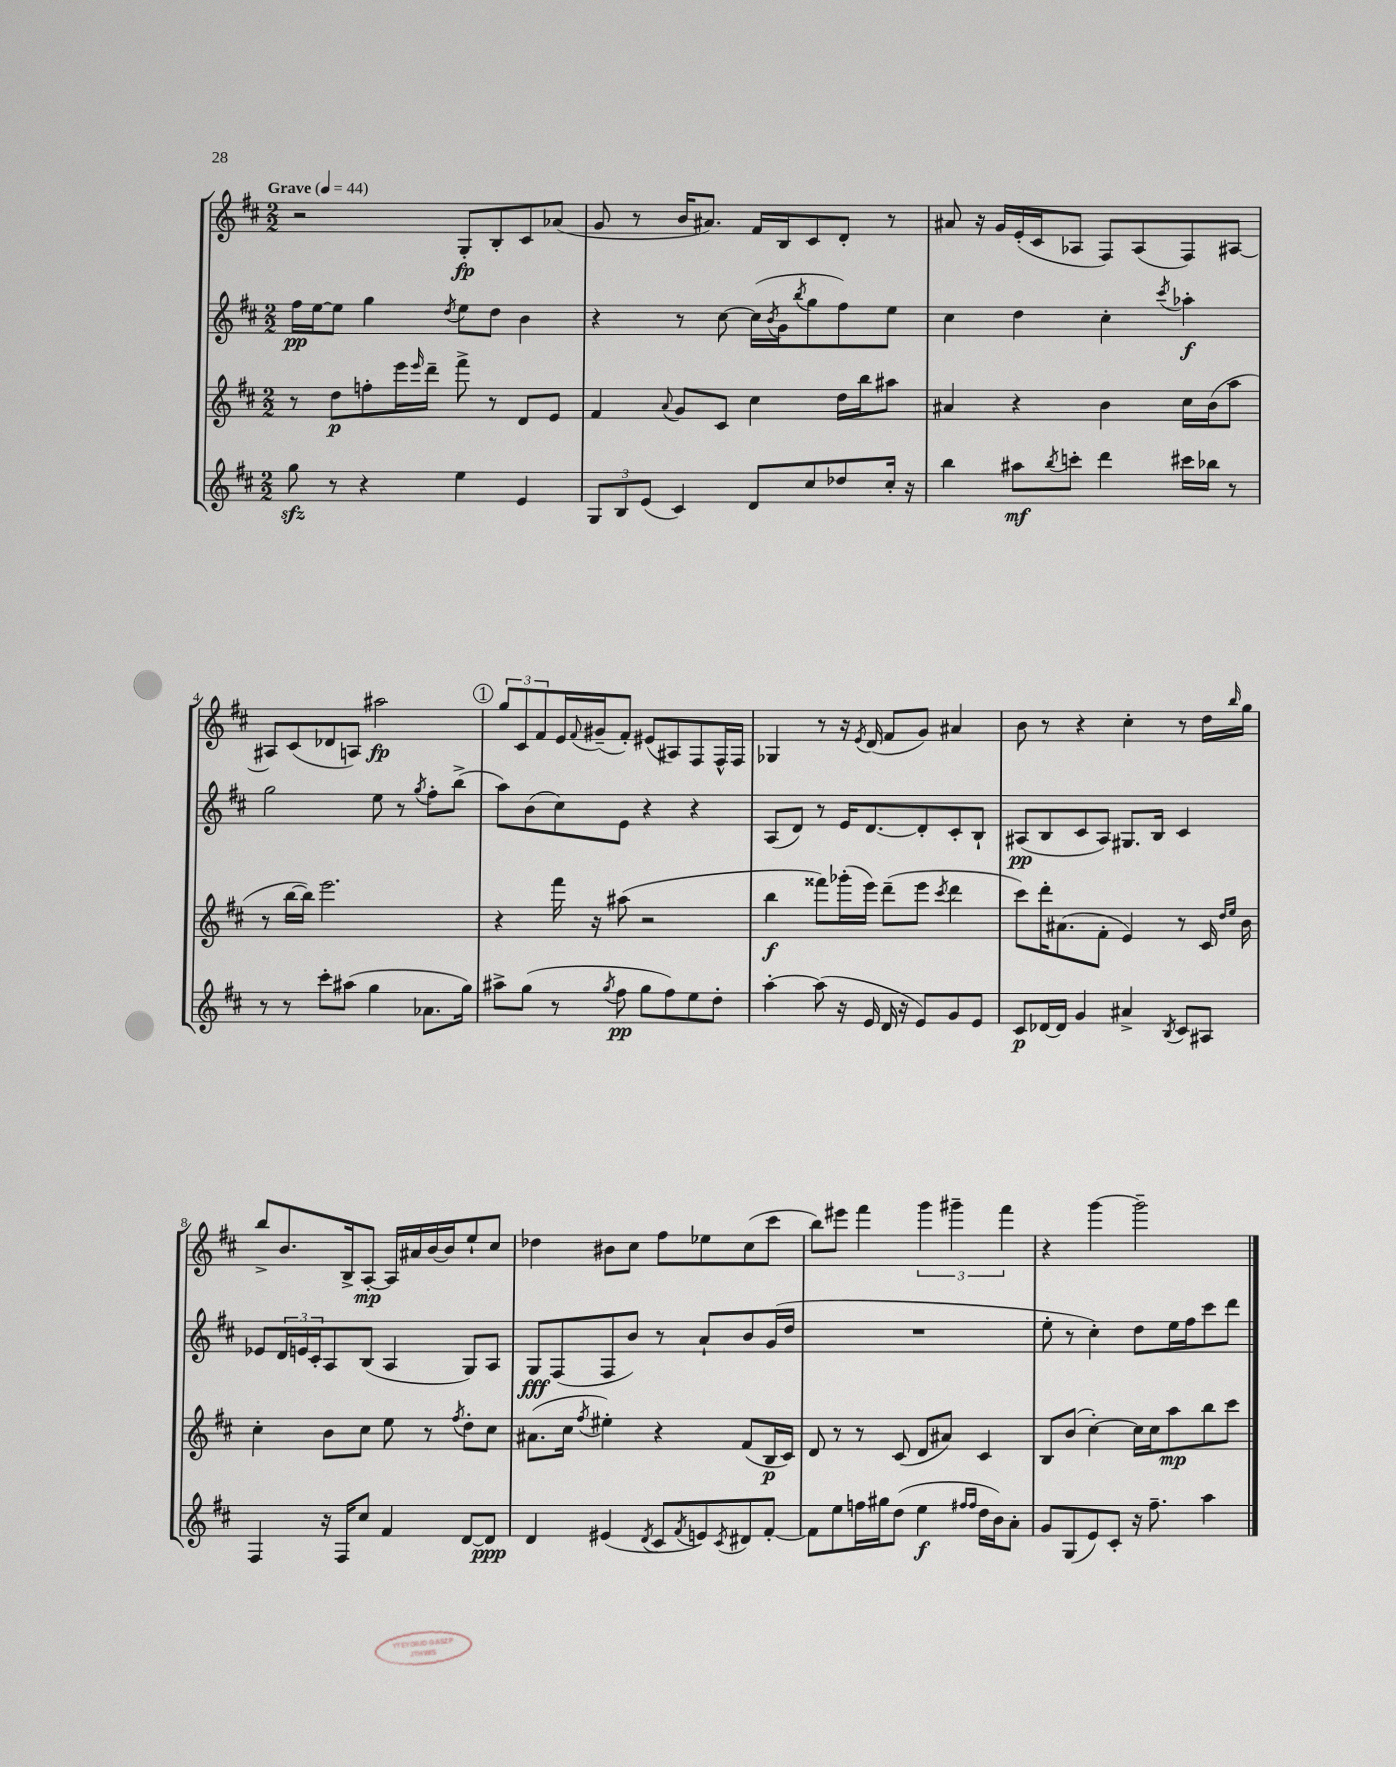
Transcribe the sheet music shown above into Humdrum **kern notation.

**kern	**kern	**kern	**kern
*staff4	*staff3	*staff2	*staff1
*clefG2	*clefG2	*clefG2	*clefG2
*k[f#c#]	*k[f#c#]	*k[f#c#]	*k[f#c#]
*M2/2	*M2/2	*M2/2	*M2/2
*MM44	*MM44	*MM44	*MM44
8gg\	8r	16ff#\LL	2r
.	.	[16ee\J	.
8r	8dd\L	8ee\]J	.
4r	8ff'\	4gg\	.
.	16eee\L	.	.
.	16qqeee/	.	.
.	16ddd~\JJ	.	.
.	.	8qdd/	.
4ee\	8fff#^\	8ee\L	8G'/L
.	8r	8dd\J	8B'/
4e/	8d/L	4b\	8c#/
.	8e/J	.	(8a-/J
=	=	=	=
12G/L	4f#/	4r	8g/
12B/	.	.	.
.	.	.	8r
(12e/J	.	.	.
.	8qqa/	.	.
4c#/)	8g/L	8r	16b/LK
.	.	.	8.a#/J)
.	8c#/J	[8cc#\	.
8d/L	4cc#\	(16cc#\]LL	16f#/LL
.	.	8qb/	.
.	.	16g\J	16B/J
.	.	8qbb/	.
8cc#/	.	8gg\	8c#/
8dd-/	16dd\LL	8ff#\)	8d'/J
.	16bb\J	.	.
16cc#'/Jk	8aa#\J	8ee\J	8r
16r	.	.	.
=	=	=	=
4bb\	4a#/	4cc#\	8a#/
.	.	.	16r
.	.	.	16g/LL
8aa#\L	4r	4dd\	(16e'/
.	.	.	16c#/J
8qbb/	.	.	.
8ccc'\J	.	.	8A-/J
4ddd\	4b\	4cc#'\	8F#/L)
.	.	.	(8A-/
.	.	8qccc#/	.
16ccc#\LL	16cc#\LL	4aa-'\	8F#/)
16bb-\JJ	(16b\J	.	.
8r	8aa\J	.	[8A#/J
=	=	=	=
8r	8r	2gg\	8A#/]L
8r	[16bb\LL	.	(8c#/
.	16bb\]JJ)	.	.
8ccc#'\L	2.eee\	.	8d-/
(8aa#\J	.	.	8A/J)
4gg\	.	8ee\	2aa#\
.	.	8r	.
.	.	8qgg/	.
8.a-\L	.	8ff#'\L	.
.	.	(8bb^\J	.
16gg\Jk)	.	.	.
=	=	=	=
8aa#^\L	4r	8aa\L)	12gg/L
.	.	.	12c#/
(8gg\J	.	(8b\	.
.	.	.	12f#/
8r	16fff#\	8cc#\)	16e/L
.	.	.	8qqf#/
.	16r	.	(16g#~/J
8qgg/	.	.	.
8ff#\	(8aa#\	8e\J	8f#'/J)
8gg\L	2r	4r	(8e#/L
8ff#\)	.	.	8A#/)
8ee\	.	4r	8F#/
8dd'\J	.	.	16F#^^/L
.	.	.	16F#/JJ
=	=	=	=
[4aa'\	4bb\	(8A/L	4G-/
.	.	8d/J)	.
(8aa\]	8fff##\L)	8r	8r
16r	(16ggg-'\L	16e/LK	16r
.	.	.	8qe/
16e/	16eee\JJ)	[8.d/	(16d/
16d/	(8ddd~\L	.	8f#/L
16r	.	.	.
8e/L)	8eee\J	8d'/]	8g/J)
.	8qccc#/	.	.
8g/	4ddd\	8c#'/	4a#/
8e/J	.	8B`/J	.
=	=	=	=
8c#/L	8ccc#\L)	(8A#/L	8b\
[16d-/L	16ddd'\K	8B/	8r
16d-/]JJ	(8.a#\	.	.
4g/	.	8c#/	4r
.	8f#'\J	8A#/J)	.
4a#^/	4e/)	8.G#/L	4cc#'\
.	.	16B/Jk	.
8qB/	.	.	.
8c#/L	8r	4c#/	8r
8A#/J	16c#/	.	16dd\LL
.	16qqdd/LL	.	.
.	16qqee/JJ	.	16qqbb/
.	16b\	.	16gg\JJ
=	=	=	=
4F#/	4cc#'\	8e-/L	8bb^/L
.	.	24d/L	8.b/
.	.	24e/	.
.	.	24c#'/J	.
16r	8b\L	8A/	.
16F#/LK	.	.	16B^/k
8cc#/J	8cc#\J	(8B/J	[8A'/J
4f#/	8ee\	4A/	16A/]LL
.	.	.	16a#/
.	8r	.	[16b/
.	.	.	16b/]J
.	8qff#/	.	.
[8d/L	8dd'\L	8G/L)	8ee`/
8d/]J	8cc#\J	8A/J	8cc#/J
=	=	=	=
4d/	(8.a#\L	8G/L	4dd-\
.	.	(8F#/	.
.	16cc#\Jk	.	.
.	8qff#/	.	.
(4e#/	4ee#'\)	8F#/	8b#\L
.	.	8b/J)	8cc#\J
8qd/	.	.	.
8c#/L	4r	8r	8ff#\L
8qf#/	.	.	.
8e/)	.	8a`/L	8ee-\
8qc#/	.	.	.
8d#/	(8f#/L	8b/	(8cc#\
[8f#'/J	16B/L	(16g/L	8ccc#\J
.	16c#/JJ)	16dd/JJ	.
=	=	=	=
8f#\]L	8d/	1r	8bb\L)
8ee\	8r	.	8eee#\J
16ff\L	8r	.	4fff#\
16gg#\J	.	.	.
(8dd\J	(8c#/	.	.
4ee\	8d/L	.	6ggg\
.	8a#/J)	.	.
.	.	.	6ggg#~\
16qqff#/LL	.	.	.
16qqff#/JJ	.	.	.
16dd\LL	4c#/	.	.
16b\J)	.	.	.
.	.	.	6fff#\
8a'\J	.	.	.
=	=	=	=
8g/L	8B/L	8ee'\	4r
(8G/	(8b/J	8r	.
8e/)	[4cc#'\)	4cc#'\)	[4ggg\
8c#'/J	.	.	.
16r	16cc#\]LL	8dd\L	2ggg~\]
8.ff#~\	16cc#\J	.	.
.	8aa\	16ee\L	.
.	.	16ff#\J	.
4aa\	8bb\	8ccc#\	.
.	8ccc#\J	8ddd\J	.
==	==	==	==
*-	*-	*-	*-
